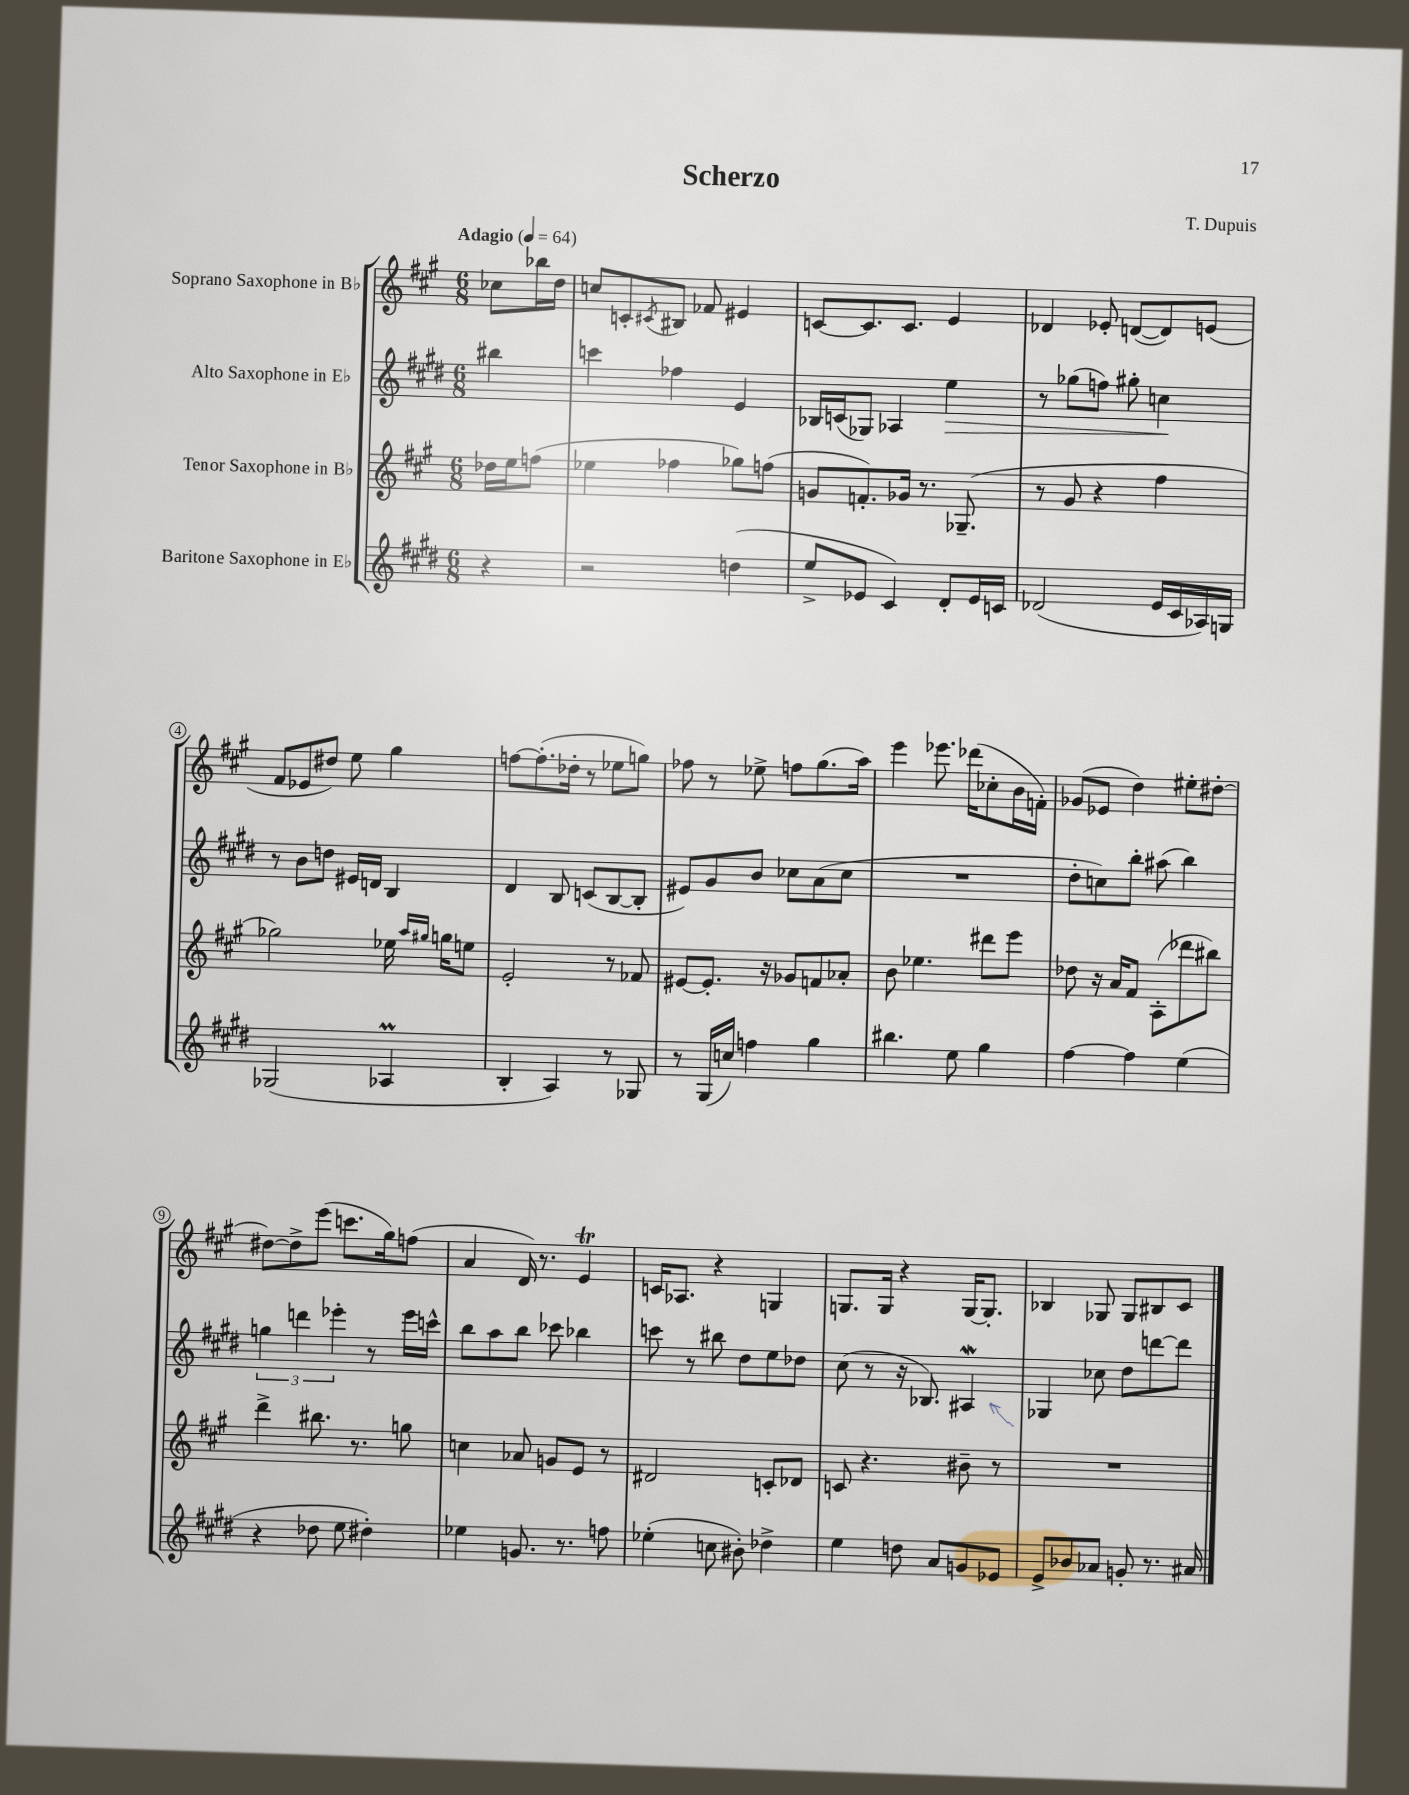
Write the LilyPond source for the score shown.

\header { title = "Scherzo" composer = "T. Dupuis" }
<<
\new StaffGroup <<
\new Staff = "s0" \with { instrumentName = "Soprano Saxophone in Bb" } {
    \clef treble \key a \major \numericTimeSignature \time 6/8 \partial 4 \tempo "Adagio" 4 = 64
    ces''8 bes''16 d''16 |
    c''8 c'8-. \acciaccatura { cis'8 } bis8 fes'8 eis'4 |
    c'8~ c'8. c'8. e'4 |
    des'4 ees'8-. d'8~( d'8) e'8( |
    fis'8 ees'8 dis''8) e''8 gis''4 |
    f''8~ f''8.-.( des''16-. r8 ees''8 g''8) |
    fes''8 r8 ees''8-> f''8 gis''8.( a''16) |
    e'''4 ees'''8. des'''16( ces''8-. b'16 f'16-.) |
    ges'8( ees'8 d''4) eis''8-. dis''8~-. |
    dis''8~ dis''8-> e'''8( c'''8. gis''16) f''8( |
    a'4 d'16) r8. e'4\trill |
    c'16 aes8. r4 g4 |
    g8. g16 r4 g16~ g8.-. |
    bes4 ges8 ges8 bis8 cis'8 \bar "|." |
}
\new Staff = "s1" \with { instrumentName = "Alto Saxophone in Eb" } {
    \clef treble \key e \major \numericTimeSignature \time 6/8 \partial 4
    bis''4 |
    c'''4 fes''4 e'4 |
    bes16 c'16( ges8) aes4 e''4\> |
    r8 ges''8( f''8) gis''8-. c''4\! |
    r8 b'8 d''8 eis'16 d'16 b4 |
    dis'4 b8 c'8( b8~ b8-. |
    eis'8) gis'8 b'8 ces''8 a'8( ces''8 |
    R2. |
    dis''8-. c''8) b''8-. ais''8( b''4) |
    \tuplet 3/2 { g''4 d'''4 ees'''4-. } r8 ees'''16 c'''16-^ |
    b''8 a''8 b''8 ces'''8 bes''4 |
    c'''8 r8 bis''8 dis''8 e''8 des''8 |
    cis''8( r8 r16 bes8.) ais4\mordent |
    ges4 ces''8 dis''8 d'''8~ d'''8 \bar "|." |
}
\new Staff = "s2" \with { instrumentName = "Tenor Saxophone in Bb" } {
    \clef treble \key a \major \numericTimeSignature \time 6/8 \partial 4
    des''16 e''16 f''8( |
    ees''4 fes''4 ges''8) f''8( |
    g'8 f'8.-.) ges'16 r8. ges8.--( |
    r8 gis'8 r4 fis''4 |
    ges''2) ees''16 \grace { a''16 gis''16 } g''16 e''8 |
    e'2-. r8 fes'8 |
    eis'8~ eis'8.-. r16 ges'8 f'8 aes'8-. |
    b'8 ees''4. dis'''8 e'''8 |
    des''8 r16 a'16 fis'8 a8-.( des'''8 bis''8) |
    d'''4-> bis''8. r8. g''8 |
    c''4 aes'8 g'8 e'8 r8 |
    dis'2 c'8-. des'8 |
    c'8 r4. bis'8-- r8 |
    R2. \bar "|." |
}
\new Staff = "s3" \with { instrumentName = "Baritone Saxophone in Eb" } {
    \clef treble \key e \major \numericTimeSignature \time 6/8 \partial 4
    r4 |
    r2 d''4( |
    e''8-> ees'8 cis'4) dis'8-. ees'16 c'16 |
    des'2( e'16 cis'16 aes16) g16 |
    ges2( aes4\prall |
    b4-. a4) r8 ges8 |
    r8 gis16( c''16) f''4 gis''4 |
    bis''4. e''8 gis''4 |
    fis''4~ fis''4 e''4( |
    r4 des''8 e''8 dis''4-.) |
    ees''4 g'8. r8. f''8 |
    ees''4-.( c''8 bis'8-.) des''4-> |
    e''4 d''8 a'8 g'8 ees'8 |
    e'8-> bes'8 aes'8 g'8-. r8. ais'16 \bar "|." |
}
>>
>>
\layout { \context { \Score \override BarNumber.stencil = #(make-stencil-circler 0.1 0.3 ly:text-interface::print) } }
